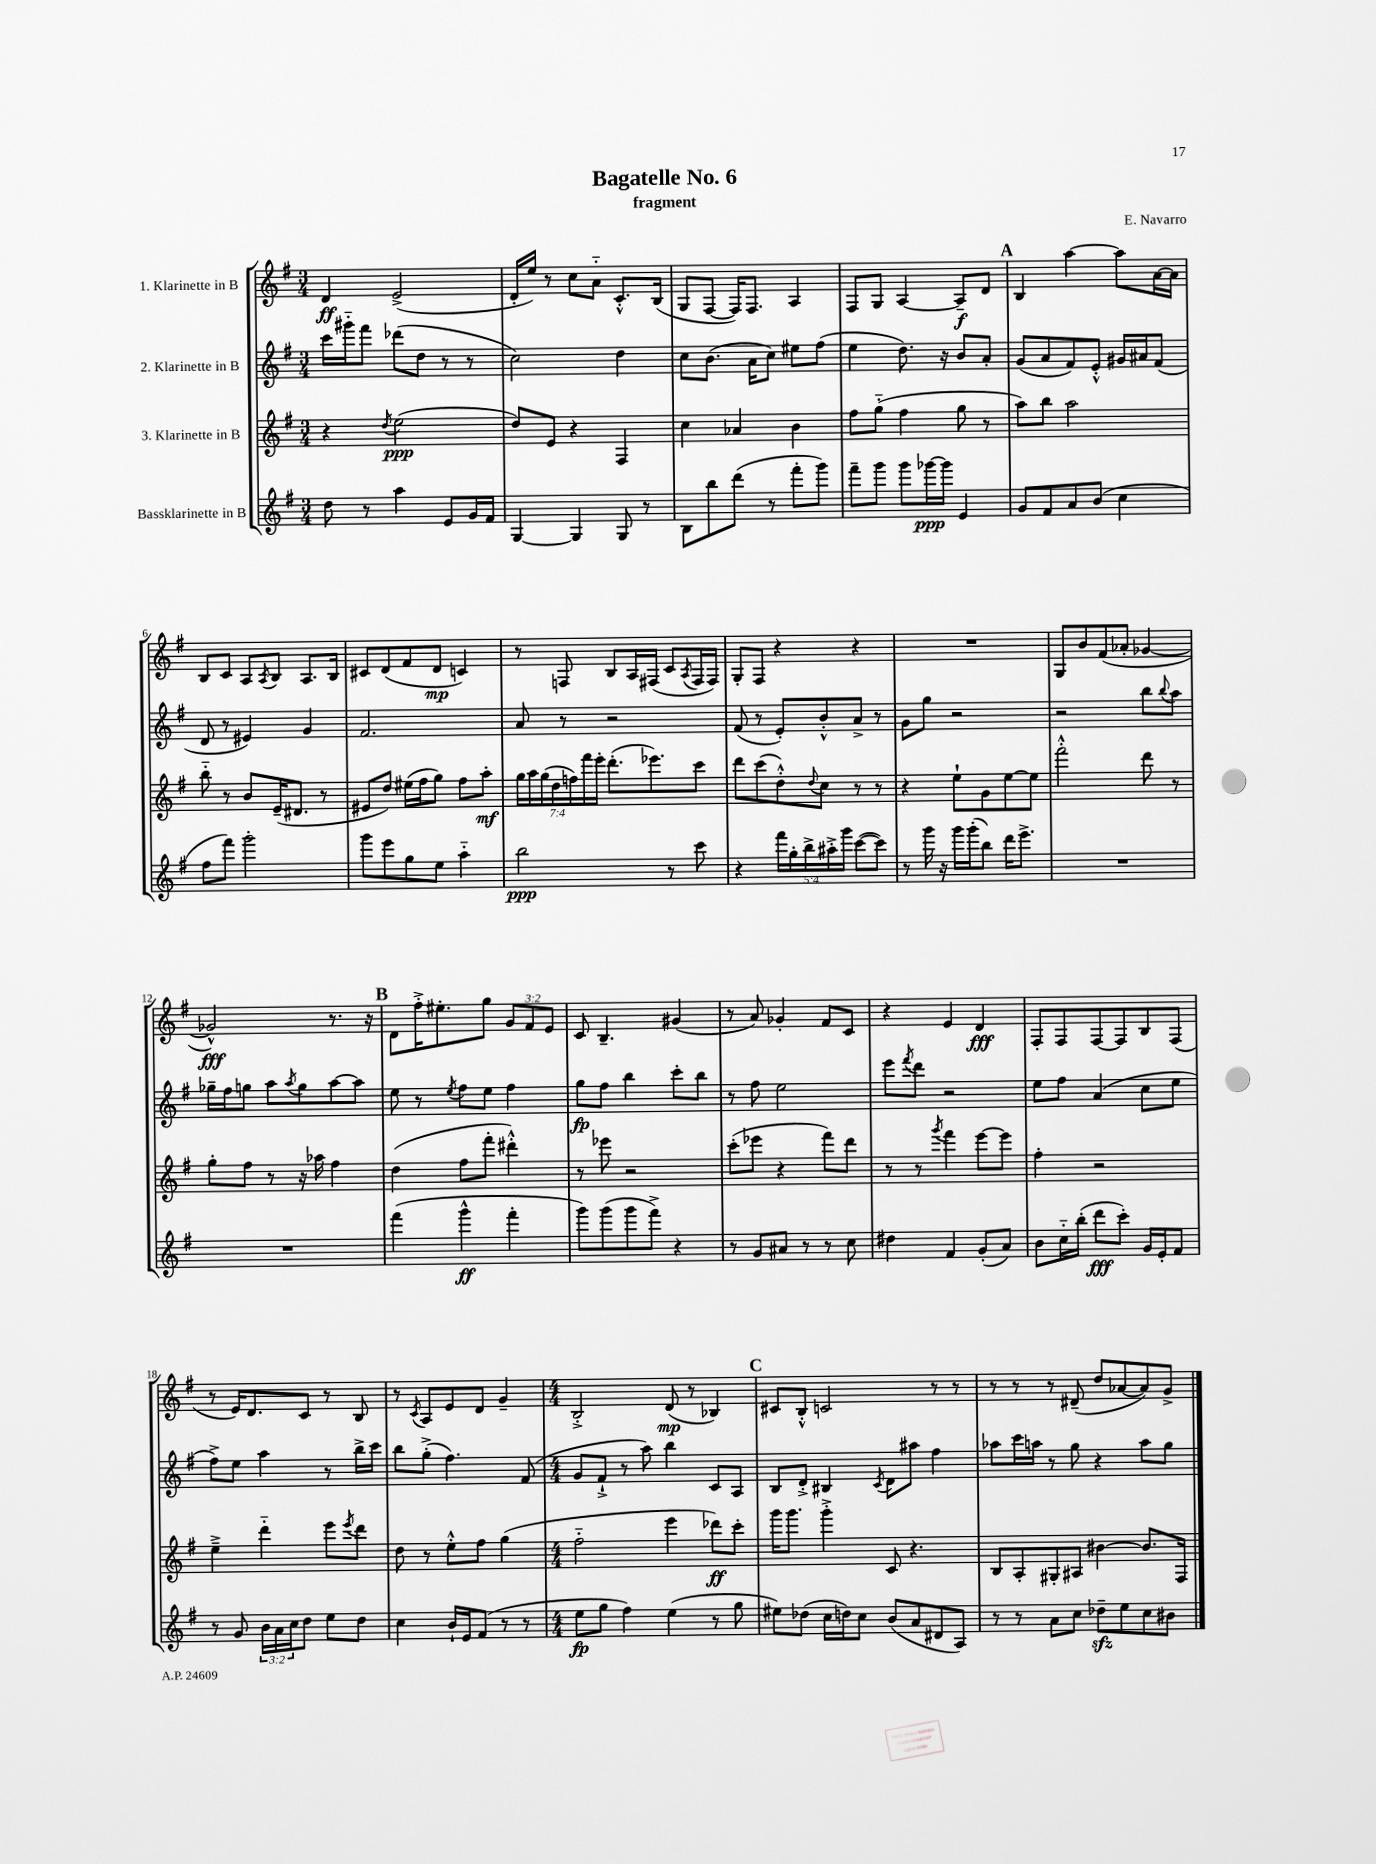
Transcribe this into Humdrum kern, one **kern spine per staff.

**kern	**kern	**kern	**kern
*staff4	*staff3	*staff2	*staff1
*clefG2	*clefG2	*clefG2	*clefG2
*k[f#]	*k[f#]	*k[f#]	*k[f#]
*M3/4	*M3/4	*M3/4	*M3/4
8dd	4r	16ccc	4d
.	.	16ggg#'~	.
8r	.	8fff#	.
.	8qdd	.	.
4aa	(2ee	(8ddd-	(2e^
.	.	8dd	.
8e	.	8r	.
16g	.	8r	.
16f#	.	.	.
=	=	=	=
[4G	8dd)	2cc)	16d'
.	.	.	16ee)
.	8e	.	8r
4G]	4r	.	8cc
.	.	.	8a'~
8G	4F#	4dd	8.c'^^
8r	.	.	.
.	.	.	(16B
=	=	=	=
8B	4cc	8cc	8G
8bb	.	(8.b	[8F#
(8ddd	4a-	.	16F#])
.	.	16a	8.F#
8r	.	8cc)	.
8fff#'	4b	8ee#	4A
8ggg)	.	(8ff#	.
=	=	=	=
8fff#~	8ff#	4ee	8F#
8ggg	(8gg'~	.	8G
8ggg	4ff#	8.dd)	[4A
[16ggg-	.	.	.
16ggg-]	.	16r	.
4e	8gg	8b	8A~]
.	8r	8a'	8d
=	=	=	=
8g	8aa)	(8g	4B
8f#	8bb	8a	.
8a	2aa	8f#)	[4aa
(8b	.	8e'^^	.
4cc	.	16g#	8aa]
.	.	16a#	.
.	.	(8f#	[16a
.	.	.	16a]
=	=	=	=
8ff#	8bb'~	8d	8B
8fff#)	8r	8r	8c
2ggg'	8b	4e#)	8A
.	.	.	8qA
.	(16e~	.	8B
.	8.d#	.	.
.	.	4g	8.A
.	8r	.	.
.	.	.	16B
=	=	=	=
8ggg	8e#	2.f#	8c#
8eee	8dd)	.	(8d
8gg	(16ee#	.	8f#
.	16ff#	.	.
8ee	8gg)	.	8d
4aa'~	8ff#	.	4c)
.	8aa'	.	.
=	=	=	=
2bb	28gg	8a	8r
.	28aa	.	.
.	(28gg	.	.
.	28dd	.	.
.	.	8r	8F
.	28ff)	.	.
.	28fff#	.	.
.	28eee'	.	.
.	(8.ddd'	2r	8B
.	.	.	16A
.	8.eee-)	.	(16F#
8r	.	.	8c
.	.	.	8qA
8ccc	8ccc	.	16F#
.	.	.	16F#)
=	=	=	=
4r	8ddd	(8f#	8G'
.	(8ccc	8r	8F#
20fff#	8dd'^^)	8e')	4r
20gg'	.	.	.
20bb^	.	.	.
.	8qqdd	.	.
.	8cc	8b'^^	.
20aa#'^	.	.	.
20ggg	.	.	.
([8ccc	8r	8a^	4r
8ccc])	8r	8r	.
=	=	=	=
8r	4r	8g	2.r
16ggg	.	8gg	.
16r	.	.	.
16ggg	8ee`	2r	.
(16ggg'	.	.	.
8bb)	8g	.	.
16ddd	[8ee	.	.
8.eee^	.	.	.
.	8ee]	.	.
=	=	=	=
2.r	2fff#'^^	2r	8G
.	.	.	8b
.	.	.	(8f#
.	.	.	8a-'
.	8ddd	8bb	[4g-
.	.	8qqbb	.
.	8r	8aa	.
=	=	=	=
2.r	8gg'	16gg-~	2g-^^])
.	.	16ff#	.
.	8ff#	8gg	.
.	8r	8aa	.
.	.	8qaa	.
.	16r	8gg	.
.	16aa-	.	.
.	4ff#	[8aa	8.r
.	.	8aa]	.
.	.	.	16r
=	=	=	=
(4fff#	(4dd	8ee	8d
.	.	8r	16ff#'^
.	.	.	8.ee#'
.	.	8qee	.
4ggg^^	8ff#	8ff#	.
.	8fff#'	8ee	8gg
4fff#'	4ddd#'^^)	4ff#	12g
.	.	.	12f#
.	.	.	12e
=	=	=	=
8ggg)	8r	8gg	8c
(8ggg	8eee-	8ff#	4.B~
8ggg	2r	4bb	.
8fff#^)	.	.	.
4r	.	8ccc'	(4g#
.	.	8bb	.
=	=	=	=
8r	(8ccc'	8r	8r
8g	8eee-	8ff#	8a)
8a#	4r	2ee	4g-'
8r	.	.	.
8r	8fff#)	.	8f#
8cc	8ddd	.	8c
=	=	=	=
4dd#	8r	8eee	4r
.	.	8qfff#	.
.	8r	8ddd	.
.	8qggg	.	.
4f#	4fff#	2r	4e
(8g'	[8eee	.	4d
8a)	8eee]	.	.
=	=	=	=
8b	4ff#'	8ee	8F#'
16cc'~	.	8ff#	8F#
(16bb'	.	.	.
8ddd	2r	(4a	[8F#
8ccc')	.	.	8F#]
16g	.	8cc	8B
16e'	.	.	.
8f#	.	8ee	(8F#
=	=	=	=
8r	4ee~^	8ff#^)	8r
8g	.	8ee	16e)
.	.	.	8.d
24b	4ddd'~	4aa	.
24a	.	.	.
24cc	.	.	.
8dd	.	.	8c
8ee	8eee	8r	8r
.	8qeee	.	.
8dd	8ddd	16bb^	8B
.	.	16ccc	.
=	=	=	=
4cc	8dd	8bb	8r
.	.	.	8qc
.	8r	(8gg'^	8A
16b`	8ee'^^	4.ff#)	8e
16e	.	.	.
(8f#	8ff#	.	8d
8r	(4gg	.	4g~
8r	.	(8f#	.
=	=	=	=
*M4/4	*M4/4	*M4/4	*M4/4
8ee	2ff#'~	8g	2B'^
8gg	.	8f#`^	.
4ff#)	.	8r	.
.	.	8aa)	.
(4ee	4eee	4bb	(8d
.	.	.	8r
8r	8ddd-)	8c	4B-)
8gg	8ccc'	8A	.
=	=	=	=
8ee#)	16ggg	8B	8c#
.	8.ggg	.	.
(8dd-	.	8d'^	8B'^^
16cc	4ggg'^	4B#	2c
16dd)	.	.	.
8cc	.	.	.
.	.	8qc	.
(8b	8c	8d	.
8a	4.r	8aa#	.
8d#	.	4ff#	8r
8A)	.	.	8r
=	=	=	=
8r	8B	8aa-	8r
8r	8A'	16ccc	8r
.	.	16aa	.
8a	8G#'	8r	8r
8cc	8A#	8gg	(8d#~
8dd-~	[4b#	4r	8dd
8ee	.	.	[8a-
8cc	8.b#]	8aa	8a-])
8b#	.	8gg	8g^
.	16F#	.	.
==	==	==	==
*-	*-	*-	*-
